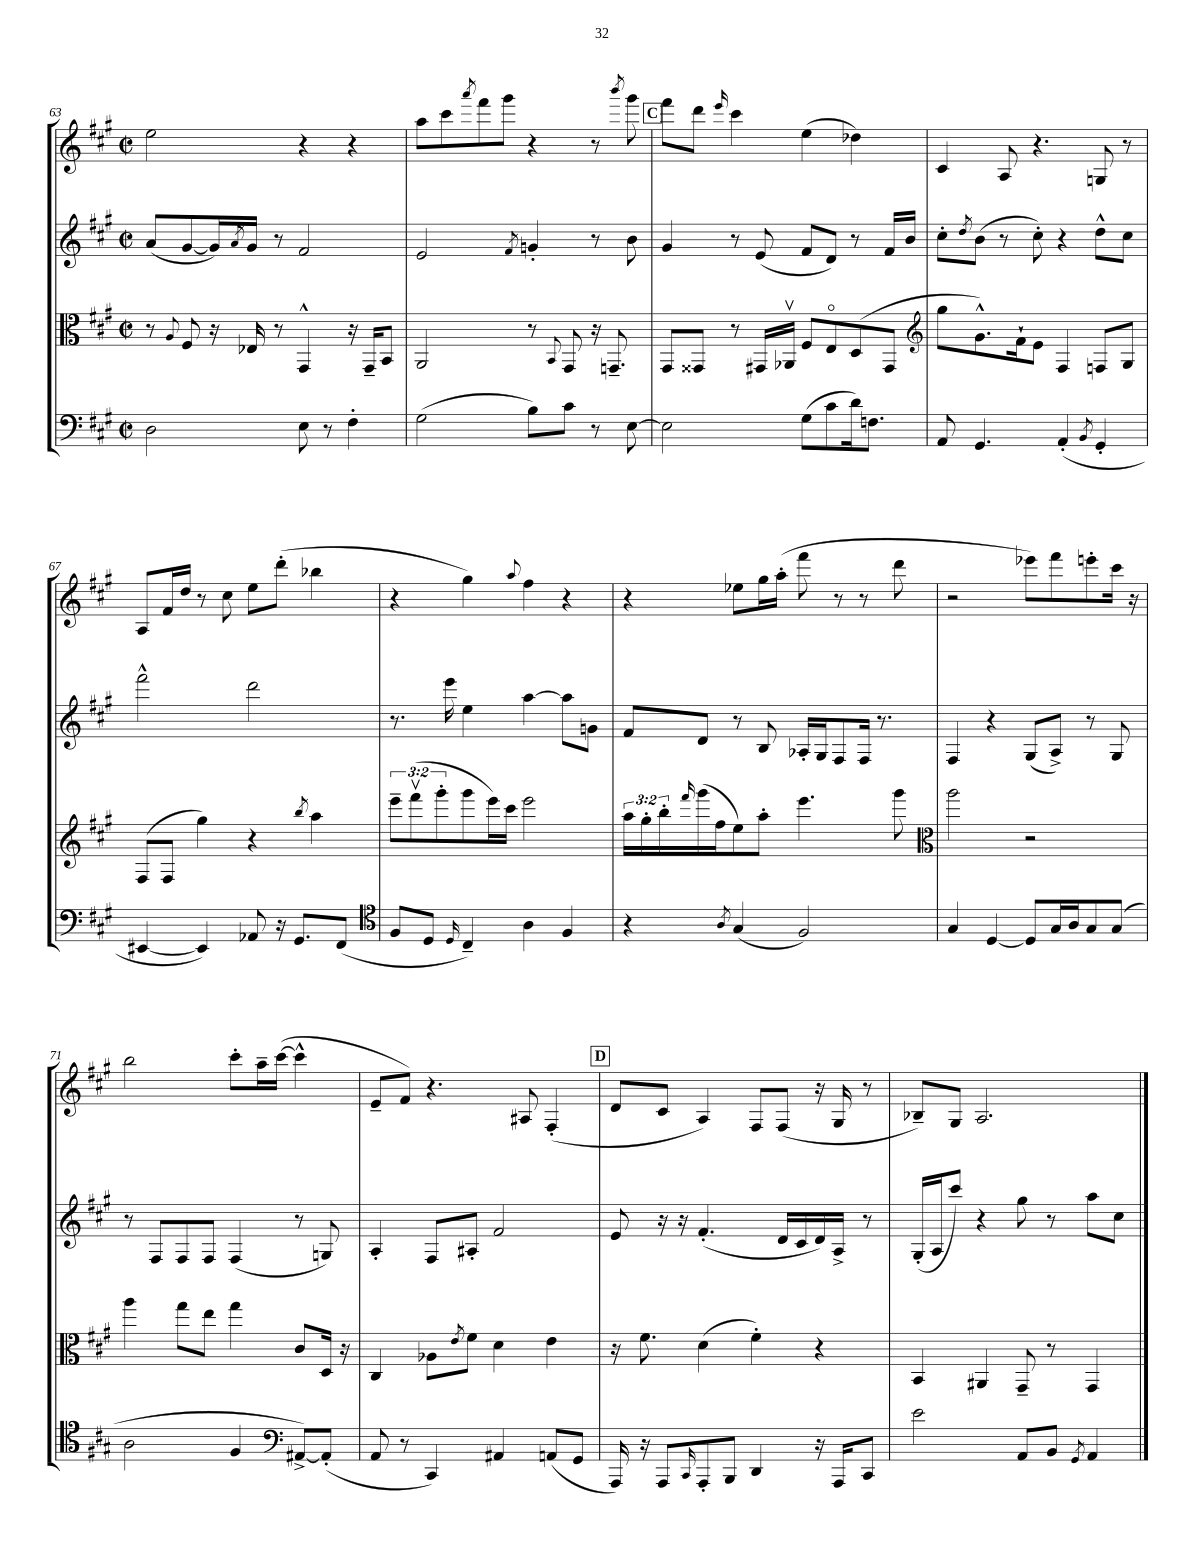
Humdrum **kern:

**kern	**kern	**kern	**kern
*part4	*part3	*part2	*part1
*staff4	*staff3	*staff2	*staff1
*clefF4	*clefC3	*clefG2	*clefG2
*k[f#c#g#]	*k[f#c#g#]	*k[f#c#g#]	*k[f#c#g#]
*M2/2	*M2/2	*M2/2	*M2/2
*met(c|)	*met(c|)	*met(c|)	*met(c|)
=63	=63	=63	=63
2D\	8r	(8a/L	2ee\
.	8qqA/	.	.
.	8F#/	[8g#/	.
.	16r	16g#/L])	.
.	.	8qa/	.
.	16E-X/	16g#/JJ	.
.	8r	8r	.
8E\	4GG#^^/	2f#/	4r
8r	.	.	.
4F#'\	16r	.	4r
.	16GG#~/KL	.	.
.	8BB/J	.	.
=64	=64	=64	=64
(2G#\	2AA/	2e/	8aa\L
.	.	.	8ccc#\
.	.	.	8qaaa/
.	.	.	8fff#\
.	.	.	8ggg#\J
.	.	8qf#/	.
8B\L)	8r	4gn'/	4r
.	8qqBB/	.	.
8c#\J	8GG#/	.	.
8r	16r	8r	8r
.	8.GGn~/	.	.
.	.	.	8qbbb/
[8E\	.	8b\	8ggg#\
!!LO:REH:place=s1:t=C
=65	=65	=65	=65
2E\]	8GG#/L	4g#/	8fff#\L
.	8GG##X/J	.	8ddd\J
.	.	.	16qqeee/
.	8r	8r	4ccc#\
.	16GG#X/LL	(8e/	.
.	16AA-Xv/JJ	.	.
(8G#\L	8F#/L	8f#/L	(4ee\
8c#\	8E/	8d/J)	.
16d\k)	(8D/	8r	4dd-X\)
8.Fn\J	.	.	.
.	8GG#/J	16f#/LL	.
.	.	16b/JJ	.
=66	=66	=66	=66
*	*clefG2	*	*
8AA/	8gg#\L	8cc#'\L	4c#/
.	.	8qdd/	.
4.GG#/	8.g#^^\)	(8b\J	.
.	.	8r	8A/
.	16f#`\k	.	.
.	8e\J	8cc#'\)	4.r
(4AA'/	4F#/	4r	.
8qBB/	.	.	.
4GG#'/	8Fn/L	8dd^^\L	8Gn/
.	8G#/J	8cc#\J	8r
!!LO:LB:g=z
=67	=67	=67	=67
[4EE#X/	(8F#/L	2fff#^^\	8A/L
.	8F#/J	.	16f#/L
.	.	.	16dd/JJ
4EE#/])	4gg#\)	.	8r
.	.	.	8cc#\
8AA-X/	4r	2ddd\	8ee\L
16r	.	.	(8ddd'\J
8.GG#/L	.	.	.
.	8qbb/	.	.
.	4aa\	.	4bb-X\
(8FF#/J	.	.	.
=68	=68	=68	=68
*clefC4	*	*	*
8F#/L	12eee~\L	8.r	4r
.	(12fff#v\	.	.
8D/J	.	.	.
.	12ggg#'\	.	.
.	.	16eee\	.
16qqD/	.	.	.
4C#~/)	8ggg#\	4ee\	4gg#\)
.	16eee\L)	.	.
.	16ccc#\JJ	.	.
.	.	.	8qqaa/
4A\	2eee\	[4aa\	4ff#\
4F#/	.	8aa\L]	4r
.	.	8gn\J	.
=69	=69	=69	=69
4r	24aa\LL	8f#/L	4r
.	24gg#'\	.	.
.	24bb'\	.	.
.	16qqfff#/	.	.
.	(16ggg#\	8d/J	.
.	16ff#\J	.	.
8qA/	.	.	.
(4G#/	8ee\)	8r	8ee-X\L
.	8aa'\J	8B/	16gg#\L
.	.	.	(16aa'\JJ
2F#/)	4.eee\	16A-X'/LL	8fff#\
.	.	16G#/J	.
.	.	8F#/	8r
.	.	16F#/Jk	8r
.	.	8.r	.
.	8ggg#\	.	8ddd\
=70	=70	=70	=70
*	*clefC3	*	*
4G#/	2aa\	4F#/	2r
[4D/	.	4r	.
8D/L]	2r	(8G#/L	8eee-X\L)
16G#/L	.	8A^/J)	8fff#\
16A/J	.	.	.
8G#/	.	8r	8eeen'\
(8G#/J	.	8G#/	16ccc#\Jk
.	.	.	16r
!!LO:LB:g=z
=71	=71	=71	=71
2A\	4aa\	8r	2bb\
.	.	8F#/L	.
.	8gg#\L	8F#/	.
.	8ee\J	8F#/J	.
4F#/	4gg#\	(4F#/	8ccc#'\L
.	.	.	16aa~\L
.	.	.	([16ccc#\JJ
*clefF4	*	*	*
[8AA#X^/L)	8c#/L	8r	4ccc#^^\]
(8AA#'/J]	16D/Jk	8Gn/)	.
.	16r	.	.
=72	=72	=72	=72
8AA/	4C#/	4A'/	8e~/L
8r	.	.	8f#/J)
4CC#/)	8A-X\L	8F#/L	4.r
.	8qe/	.	.
.	8f#\J	8A#X'/J	.
4AA#X/	4d\	2f#/	.
.	.	.	8A#X/
(8AAn/L	4e\	.	(4F#'/
8GG#/J	.	.	.
!!LO:REH:place=s1:t=D
=73	=73	=73	=73
16AAA/)	16r	8e/	8d/L
16r	8.f#\	.	.
8AAA/L	.	16r	8c#/J
.	.	16r	.
16qqCC#/	.	.	.
8AAA'/	(4d\	(4.f#'/	4A/)
8BBB/J	.	.	.
4DD/	4f#'\)	.	8F#/L
.	.	16d/LL	(8F#/J
.	.	16c#/	.
16r	4r	16d/)	16r
16AAA/KL	.	16A^/JJ	16G#/
8CC#/J	.	8r	8r
=74	=74	=74	=74
2e\	4BB/	(16G#'/LL	8B-X~/L)
.	.	16A/J	.
.	.	8ccc#/J)	8G#/J
.	4AA#X/	4r	2.A/
8AA/L	8GG#~/	8gg#\	.
8BB/J	8r	8r	.
8qGG#/	.	.	.
4AA/	4GG#/	8aa\L	.
.	.	8cc#\J	.
==	==	==	==
*-	*-	*-	*-
